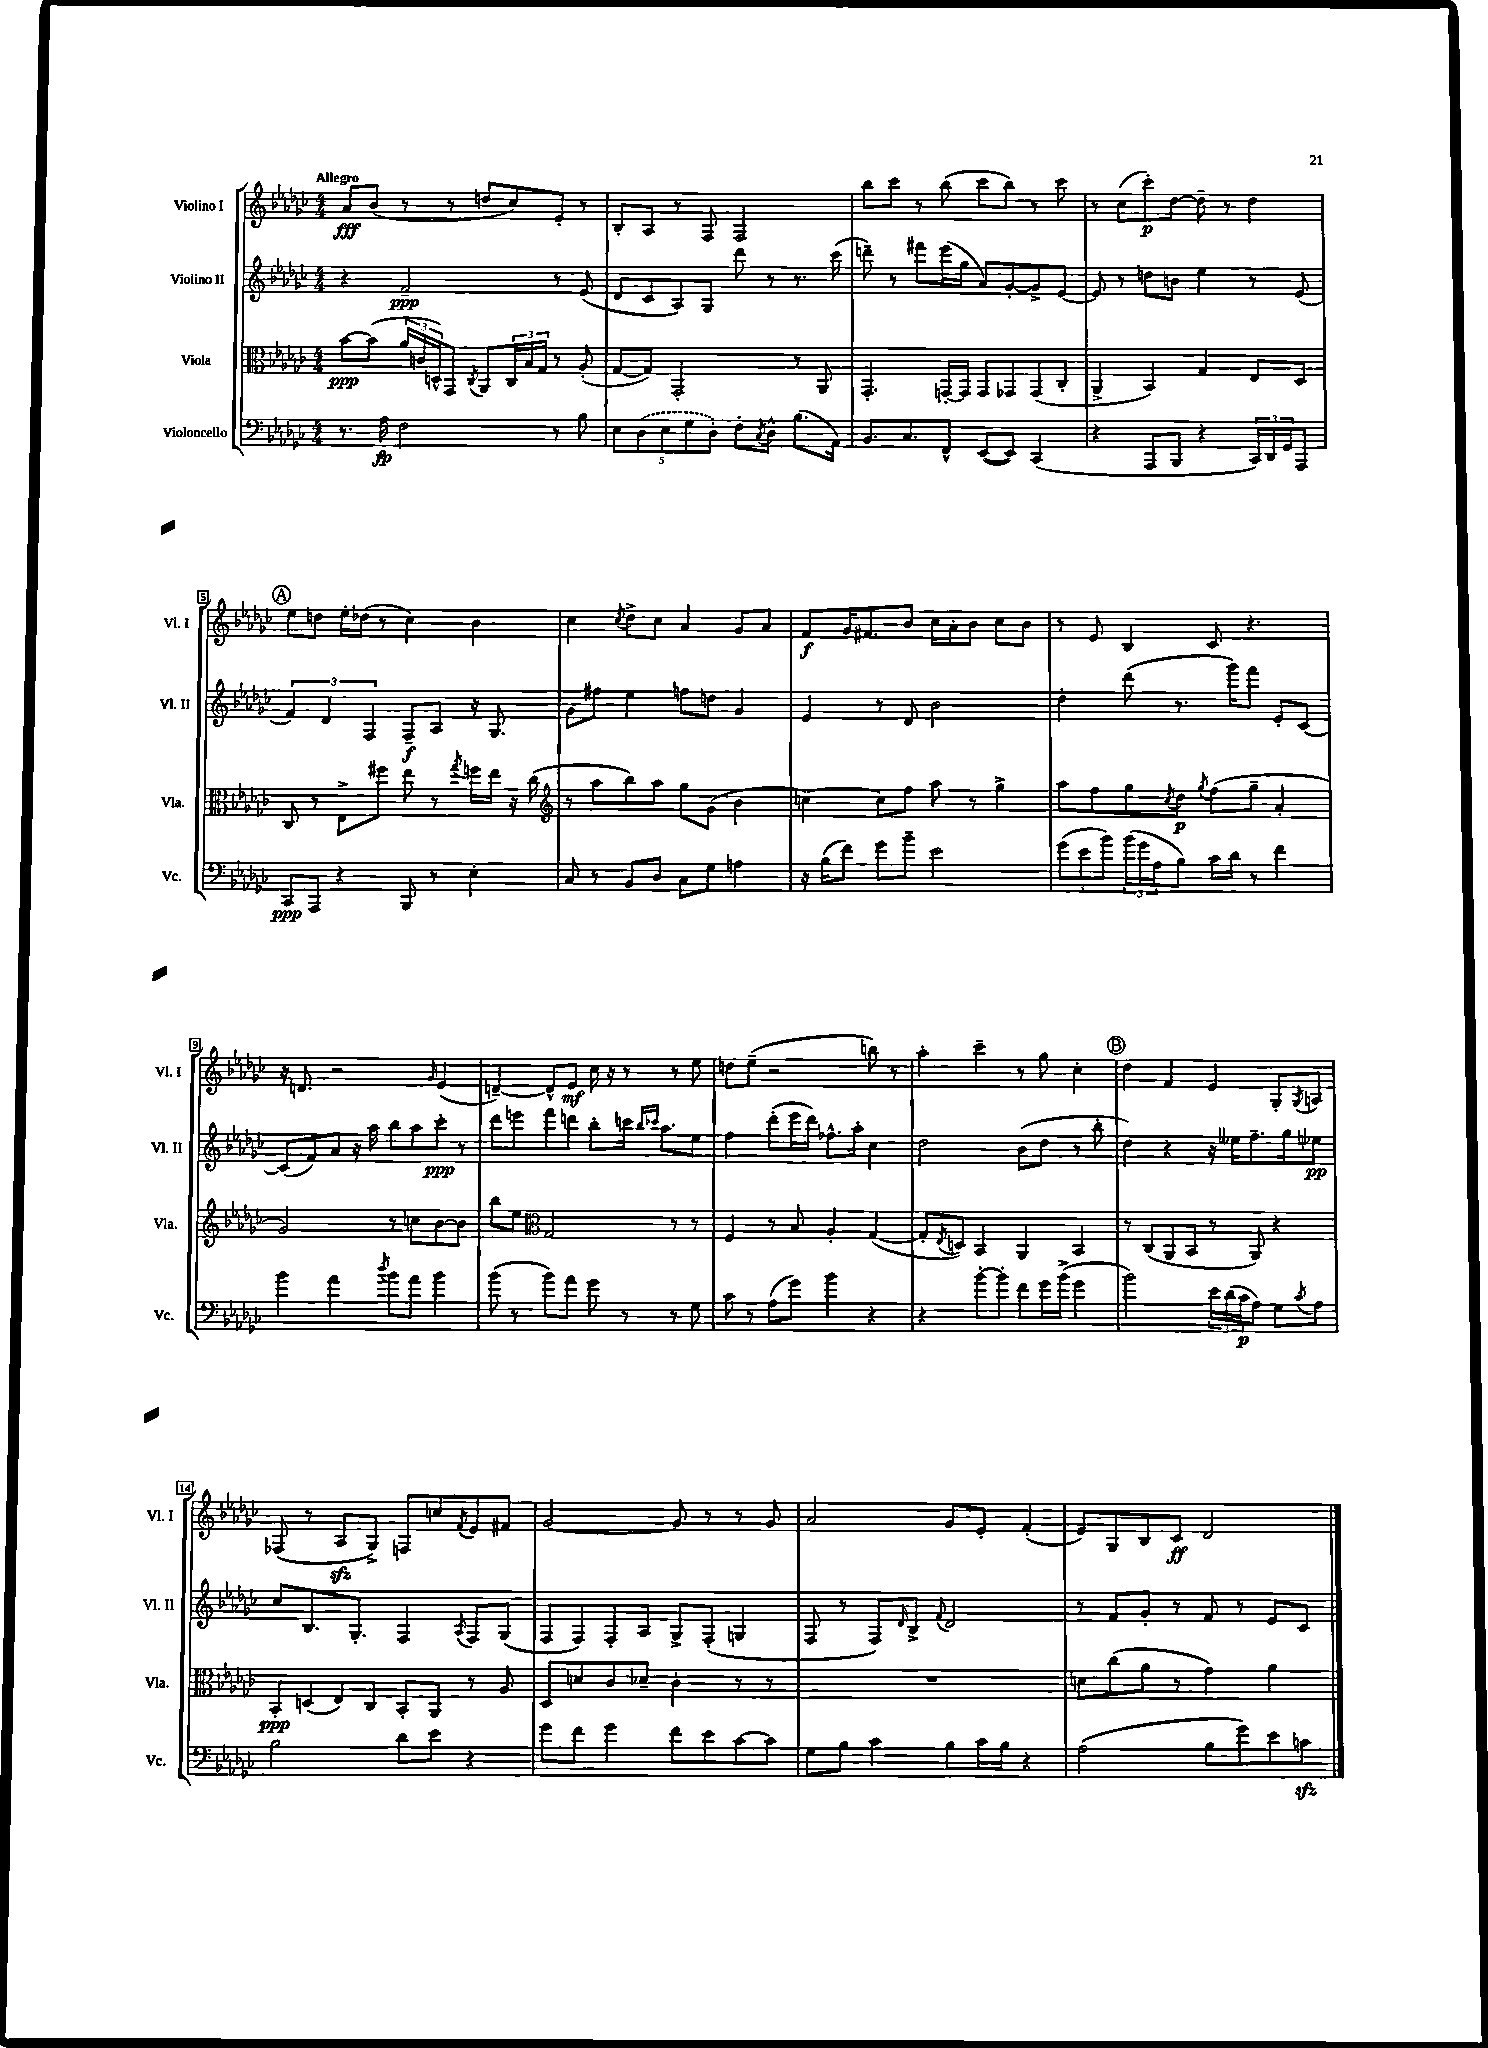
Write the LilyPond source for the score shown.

<<
\new StaffGroup <<
\new Staff = "s0" \with { instrumentName = "Violino I" shortInstrumentName = "Vl. I" } {
    \clef treble \key ges \major \numericTimeSignature \time 4/4 \tempo "Allegro"
    aes'8\fff bes'8( r8 r8 d''8 ces''8) ees'8-. r8 |
    bes8-. aes8 r8 f8 f2 |
    bes''8 ces'''8 r8 bes''8( ces'''8 bes''8) r8 ces'''8 |
    r8 ces''8( ces'''8-.\p) des''8~ des''8-- r8 des''4 |
    \mark \markup { \circle "A" } ees''8 d''8 ees''16-. des''16( r8 ces''4) bes'4 |
    ces''4 \acciaccatura { ces''8 } des''8-> ces''8 aes'4 ges'8 aes'8 |
    f'8\f ges'16 fis'8. bes'8 ces''16 aes'16-. bes'8 ces''8 bes'8 |
    r8 ees'8 bes4 ces'8 r4. |
    r16 d'8. r2 \grace { ges'16 } ees'4( |
    d'4~--) d'8-^ ees'8\mf ces''16 r16 r8 r8 ees''8 |
    d''8 ees''8--( r2 b''8) r8 |
    aes''4-. ces'''4-- r8 ges''8 ces''4-. |
    \mark \markup { \circle "B" } des''4 f'4 ees'4 ges8-. \acciaccatura { ges8 } a8 |
    fes8( r8 aes8\sfz ges8->) f8 c''8 \acciaccatura { f'8 } ees'8 fis'8 |
    ges'2~ ges'8 r8 r8 ges'8 |
    aes'2 ges'8 ees'8-. f'4-.( |
    ees'8) ges8 bes8 ces'8\ff des'2 \bar "|." |
}
\new Staff = "s1" \with { instrumentName = "Violino II" shortInstrumentName = "Vl. II" } {
    \clef treble \key ges \major \numericTimeSignature \time 4/4
    r4 f'2--\ppp r8 ees'8( |
    des'8 ces'8 aes8) ges8 des'''8 r8 r8. ces'''16( |
    d'''8--) r8 fis'''8 ees'''16( ges''16 aes'8) ges'8~-. ges'8-> ees'8~ |
    ees'8 r8 d''8 b'8 ees''4 r8 ees'8( |
    \mark \markup { \circle "A" } \tuplet 3/2 { f'4) des'4 f4 } f8--\f aes8 r16 ges8. |
    ges'8 fis''8 ees''4 f''8 d''8 ges'4 |
    ees'4 r8 des'8 bes'2 |
    des''4-. des'''8( r8. ges'''16) f'''8 ees'8-. ces'8~ |
    ces'8( f'8) aes'8 r16 aes''16 bes''8 aes''8 ces'''8-.\ppp r8 |
    des'''8 e'''8 f'''8 d'''8 bes''8-. c'''16 \grace { bes''16 ces'''16 } aes''8. ees''8 |
    f''4 des'''8-.( ees'''16 des'''16) fes''8.-^ aes''16-. ces''4 |
    des''2 bes'8( des''8 r8 bes''8-. |
    \mark \markup { \circle "B" } des''4) r4 r16 eeses''16 f''8.-- ges''16 ees''8\pp |
    ces''8 bes8. ges8.-. f4 \acciaccatura { aes8 } f8 ges8( |
    f8 f8) f8-. aes8 ges8-> f8-.( g4 |
    f8 r8 f8) \grace { des'16 } bes8-> \appoggiatura { f'8 } des'2 |
    r8 f'8 ges'8-. r8 f'8 r8 ees'8 ces'8 \bar "|." |
}
\new Staff = "s2" \with { instrumentName = "Viola" shortInstrumentName = "Vla." } {
    \clef alto \key ges \major \numericTimeSignature \time 4/4
    bes'8~\ppp bes'8( \tuplet 3/2 { aes'16 c'16 d16-^) } ges,8 \acciaccatura { ces8 } aes,8 \tuplet 3/2 { ces16 bes16 ges16 } r8 aes8-.( |
    ges8~ ges8) ges,2-. r8 aes,8 |
    ges,4.-. g,16~-. g,16 g,8 ges,8 ges,8( ces8-. |
    aes,4-> bes,4) ges4 ees8 des8 |
    \mark \markup { \circle "A" } ces8 r8 ees8-> fis''8 ees''8 r8 \acciaccatura { ges''8 } f''16 ees''16 r16 ces''16( |
    \clef treble r8 aes''8 bes''8) aes''8 ges''8 ges'8( bes'4 |
    c''4~) c''8 f''8 aes''8 r8 ges''4-> |
    aes''8 f''8 ges''8 \acciaccatura { ces''8 } des''8\p \acciaccatura { ges''8 } f''8( ges''8-- aes'4-. |
    ges'2) r8 c''8 bes'8~ bes'8 |
    bes''8 ees''8 \clef alto ges2 r8 r8 |
    f4 r8 bes8 aes4-. ges4~( |
    ges8-. \acciaccatura { ees8 } d8) bes,4 aes,4 bes,4 |
    \mark \markup { \circle "B" } r8 ces8( aes,8 bes,8 r8 aes,8) r4 |
    bes,8-.\ppp d8( ees8) ces8 bes,8-. aes,8 r8 aes8 |
    des8 d'8 ces'8 des'8-- ces'4-. r8 r8 |
    R1 |
    d'8 ces''8( aes'8 r8 ges'4) aes'4 \bar "|." |
}
\new Staff = "s3" \with { instrumentName = "Violoncello" shortInstrumentName = "Vc." } {
    \clef bass \key ges \major \numericTimeSignature \time 4/4
    r8. aes16\fp f2 r8 bes8 |
    \tuplet 5/4 { ees8 \once \slurDashed des8( ees8 ges8 des8-.) } f8-. \acciaccatura { ces8 } des8-^ bes8.( aes,16) |
    bes,8. ces8. f,8-^ ees,8~( ees,8) ces,4( |
    r4 aes,,8 bes,,8 r4 \tuplet 3/2 { ces,16) des,16 ges,16 } aes,,8 |
    \mark \markup { \circle "A" } ces,8\ppp aes,,8 r4 bes,,8 r8 ees4-. |
    ces8 r8 bes,8 des8 ces8 ges8 a4 |
    r16 bes16( f'8) ges'8 bes'8-- ees'2 |
    \tuplet 3/2 { ges'8( ees'8 bes'8) } \tuplet 3/2 { bes'16( ges'16 aes16 } bes8) ces'16 des'16 r8 f'4 |
    bes'4 aes'4 \acciaccatura { des''8 } bes'8 aes'8 bes'4 |
    bes'8( r8 bes'8) aes'8 ges'8 r8 r8 ges8 |
    ces'8 r8 aes8( ges'8) bes'4 r4 |
    r4 bes'8~-. bes'8-. f'8 ges'16 bes'16->( ges'4 |
    \mark \markup { \circle "B" } bes'2) \tuplet 3/2 { ees'16 des'16( ces'16\p } aes8) ges8 \acciaccatura { ces'8 } aes8 |
    bes2 des'8 ees'8 r4 |
    ges'8 f'8 ges'4 f'8 ees'8 ces'8~ ces'8 |
    ges8 bes8 ces'4 bes8 ces'16 bes16 r4 |
    aes2( bes8 ges'8) ees'8 c'8\sfz \bar "|." |
}
>>
>>
\layout { \context { \Score \override BarNumber.stencil = #(make-stencil-boxer 0.1 0.3 ly:text-interface::print) } }
